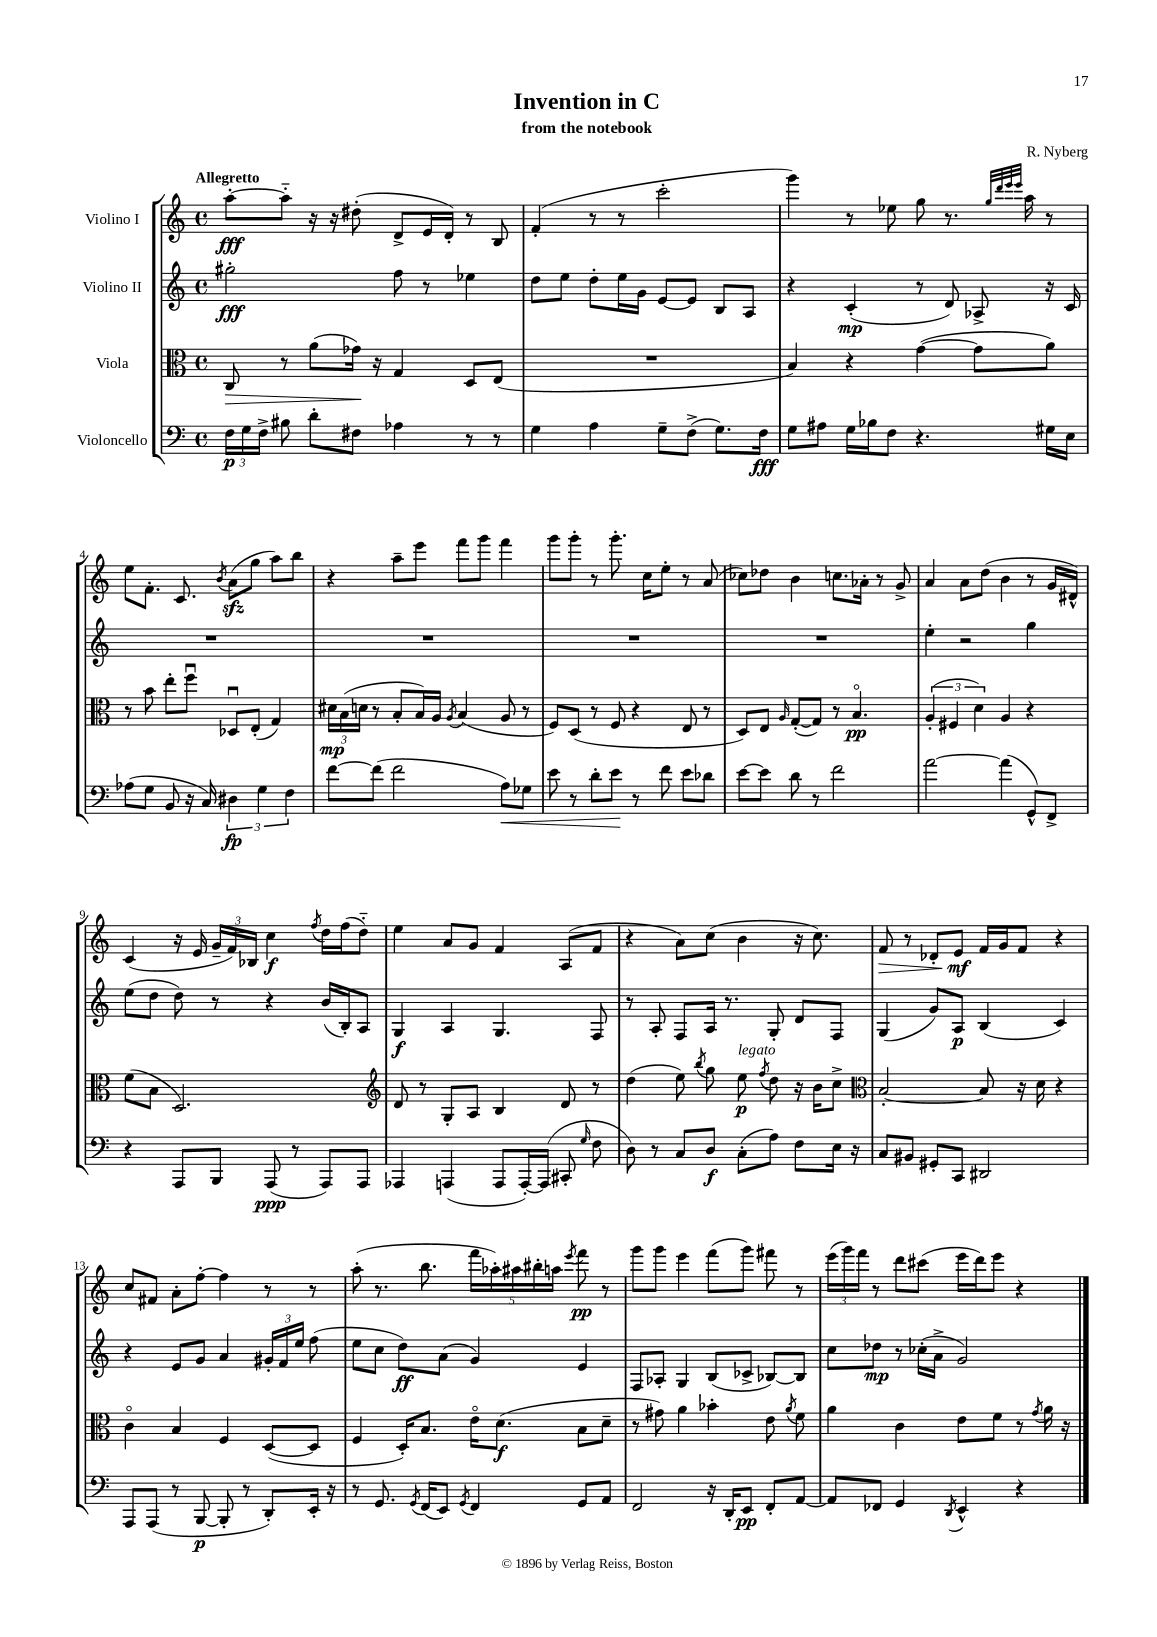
\header { title = "Invention in C" composer = "R. Nyberg" subtitle = "from the notebook" }
<<
\new StaffGroup <<
\new Staff = "s0" \with { instrumentName = "Violino I" } {
    \clef treble \key c \major \defaultTimeSignature \time 4/4 \tempo "Allegretto"
    \autoBeamOff a''8[~-.\fff a''8]-_ r16 r16 dis''8-.( d'8[-> e'16 d'16]-.) r8 b8 |
    f'4-.( r8 r8 c'''2-. |
    g'''4) r8 ees''8 g''8 r8. \grace { g''32[ d'''32 e'''32 e'''32] } a''16 r8 |
    e''8[ f'8.]-. c'8. \acciaccatura { b'8 } a'8[\sfz( g''8] a''8[) b''8] |
    r4 a''8[-- e'''8] f'''8[ g'''8] f'''4 |
    g'''8[ g'''8]-. r8 g'''8.-. c''16[ e''8]-. r8 a'8( |
    ces''8[) des''8] b'4 c''8.[ aes'16]-. r8 g'8-> |
    a'4 a'8[ d''8]( b'4 r8 g'16[ dis'16]-^) |
    c'4( r16 e'16 \tuplet 3/2 { g'16[-- f'16) bes16] } c''4\f \acciaccatura { f''8 } d''16[ f''16( d''8]-_) |
    e''4 a'8[ g'8] f'4 a8[( f'8] |
    r4 a'8[) c''8]( b'4 r16 c''8.) |
    f'8\> r8 des'8[-. e'8]\mf\! f'16[ g'16 f'8] r4 |
    c''8[ fis'8] a'8[-. f''8]~-. f''4 r8 r8 |
    a''8-.( r8. b''8. \tuplet 5/4 { f'''16[ aes''16-.) ais''16 bis''16-. a''16] } \acciaccatura { e'''8 } f'''8\pp r8 |
    g'''8[ g'''8] e'''4 f'''8[( g'''8]) fis'''8 r8 |
    \tuplet 3/2 { e'''16[( g'''16) f'''16] } r8 d'''8[ cis'''8]( e'''16[ d'''16) e'''8] r4 \bar "|." |
}
\new Staff = "s1" \with { instrumentName = "Violino II" } {
    \clef treble \key c \major \defaultTimeSignature \time 4/4
    \autoBeamOff gis''2-.\fff f''8 r8 ees''4 |
    d''8[ e''8] d''8[-. e''16 g'16] e'8[~ e'8] b8[ a8] |
    r4 c'4-.\mp( r8 d'8) aes8-> r16 c'16 |
    R1 |
    R1 |
    R1 |
    R1 |
    e''4-. r2 g''4 |
    e''8[( d''8] d''8) r8 r4 b'16[( b16-.) a8] |
    g4\f a4 g4. f8 |
    r8 a8-. f8[ a16] r8. g8-. d'8[ f8] |
    g4( g'8[) a8]\p b4( c'4) |
    r4 e'8[ g'8] a'4 \tuplet 3/2 { gis'16[-. f'16 e''16] } f''8( |
    e''8[ c''8] d''8[\ff) a'8]( g'4) e'4 |
    f8[ aes8]-. g4 b8[( ces'8]-> bes8[~) bes8] |
    c''8[ des''8]\mp r8 ces''16[-.( a'16]-> g'2) \bar "|." |
}
\new Staff = "s2" \with { instrumentName = "Viola" } {
    \clef alto \key c \major \defaultTimeSignature \time 4/4
    \autoBeamOff c8\> r8 a'8[( ges'16]\!) r16 g4 d8[ e8]( |
    R1 |
    b4) r4 g'4~( g'8[ a'8]) |
    r8 b'8 e''8[-. f''8]\downbow des8[\downbow e8]-.( g4) |
    \tuplet 3/2 { dis'16[\mp b16( d'16] } r8 b8[-. b16) a16] \acciaccatura { a8 } b4( a8 r8 |
    f8[) d8]( r8 f8 r4 e8 r8 |
    d8[) e8] \grace { a16 } g8[~-.( g8]) r8 b4.\flageolet\pp |
    \tuplet 3/2 { a4-.( fis4 d'4) } a4 r4 |
    f'8[( b8] d2.) |
    \clef treble d'8 r8 g8[-. a8] b4 d'8 r8 |
    d''4( e''8) \acciaccatura { b''8 } g''8 e''8\p^\markup { \italic "legato" } \acciaccatura { f''8 } d''8 r16 b'16[ c''8]-> |
    \clef alto b2~-. b8 r16 d'16 r4 |
    c'4\flageolet b4 f4 d8[~( d8] |
    f4 d16[-.) b8.] e'16[\flageolet d'8.]\f( b8[ d'8]-- |
    r8 gis'8) a'4 bes'4-. e'8 \acciaccatura { a'8 } f'8 |
    a'4 c'4 e'8[ f'8] r8 \acciaccatura { g'8 } a'16 r16 \bar "|." |
}
\new Staff = "s3" \with { instrumentName = "Violoncello" } {
    \clef bass \key c \major \defaultTimeSignature \time 4/4
    \autoBeamOff \tuplet 3/2 { f16[\p g16 f16]-> } bis8 d'8[-. fis8] aes4 r8 r8 |
    g4 a4 g8[-- f8]->( g8.[) f16]\fff |
    g8[ ais8] g16[ bes16 f8] r4. gis16[ e16] |
    aes8[( g8] b,8 r16 c16) \tuplet 3/2 { dis4\fp g4 f4 } |
    f'8[~ f'8]( f'2 a8[\<) ges8] |
    e'8 r8 d'8[-. e'8]\! r8 f'8 e'8[ des'8] |
    e'8[~ e'8] d'8 r8 f'2 |
    a'2~ a'4( g,8[-^) f,8]-> |
    r4 a,,8[ b,,8] a,,8\ppp( r8 a,,8[) a,,8] |
    aes,,4 a,,4( a,,8[ a,,16~-.) a,,16]( cis,8-. \grace { g16 } f8 |
    d8) r8 c8[ d8]\f c8[-.( a8]) f8[ e16] r16 |
    c8[ bis,8] gis,8[-. c,8] dis,2 |
    a,,8[ a,,8]( r8 b,,8~\p b,,8-. r8 d,8[-.) e,16]-. r16 |
    r8 g,8. \acciaccatura { g,8 } f,16[( e,8]) \acciaccatura { g,8 } f,4 g,8[ a,8] |
    f,2 r16 d,16[-. e,8]\pp f,8[-. a,8]~ |
    a,8[ fes,8] g,4 \acciaccatura { d,8 } e,4-^ r4 \bar "|." |
}
>>
>>
